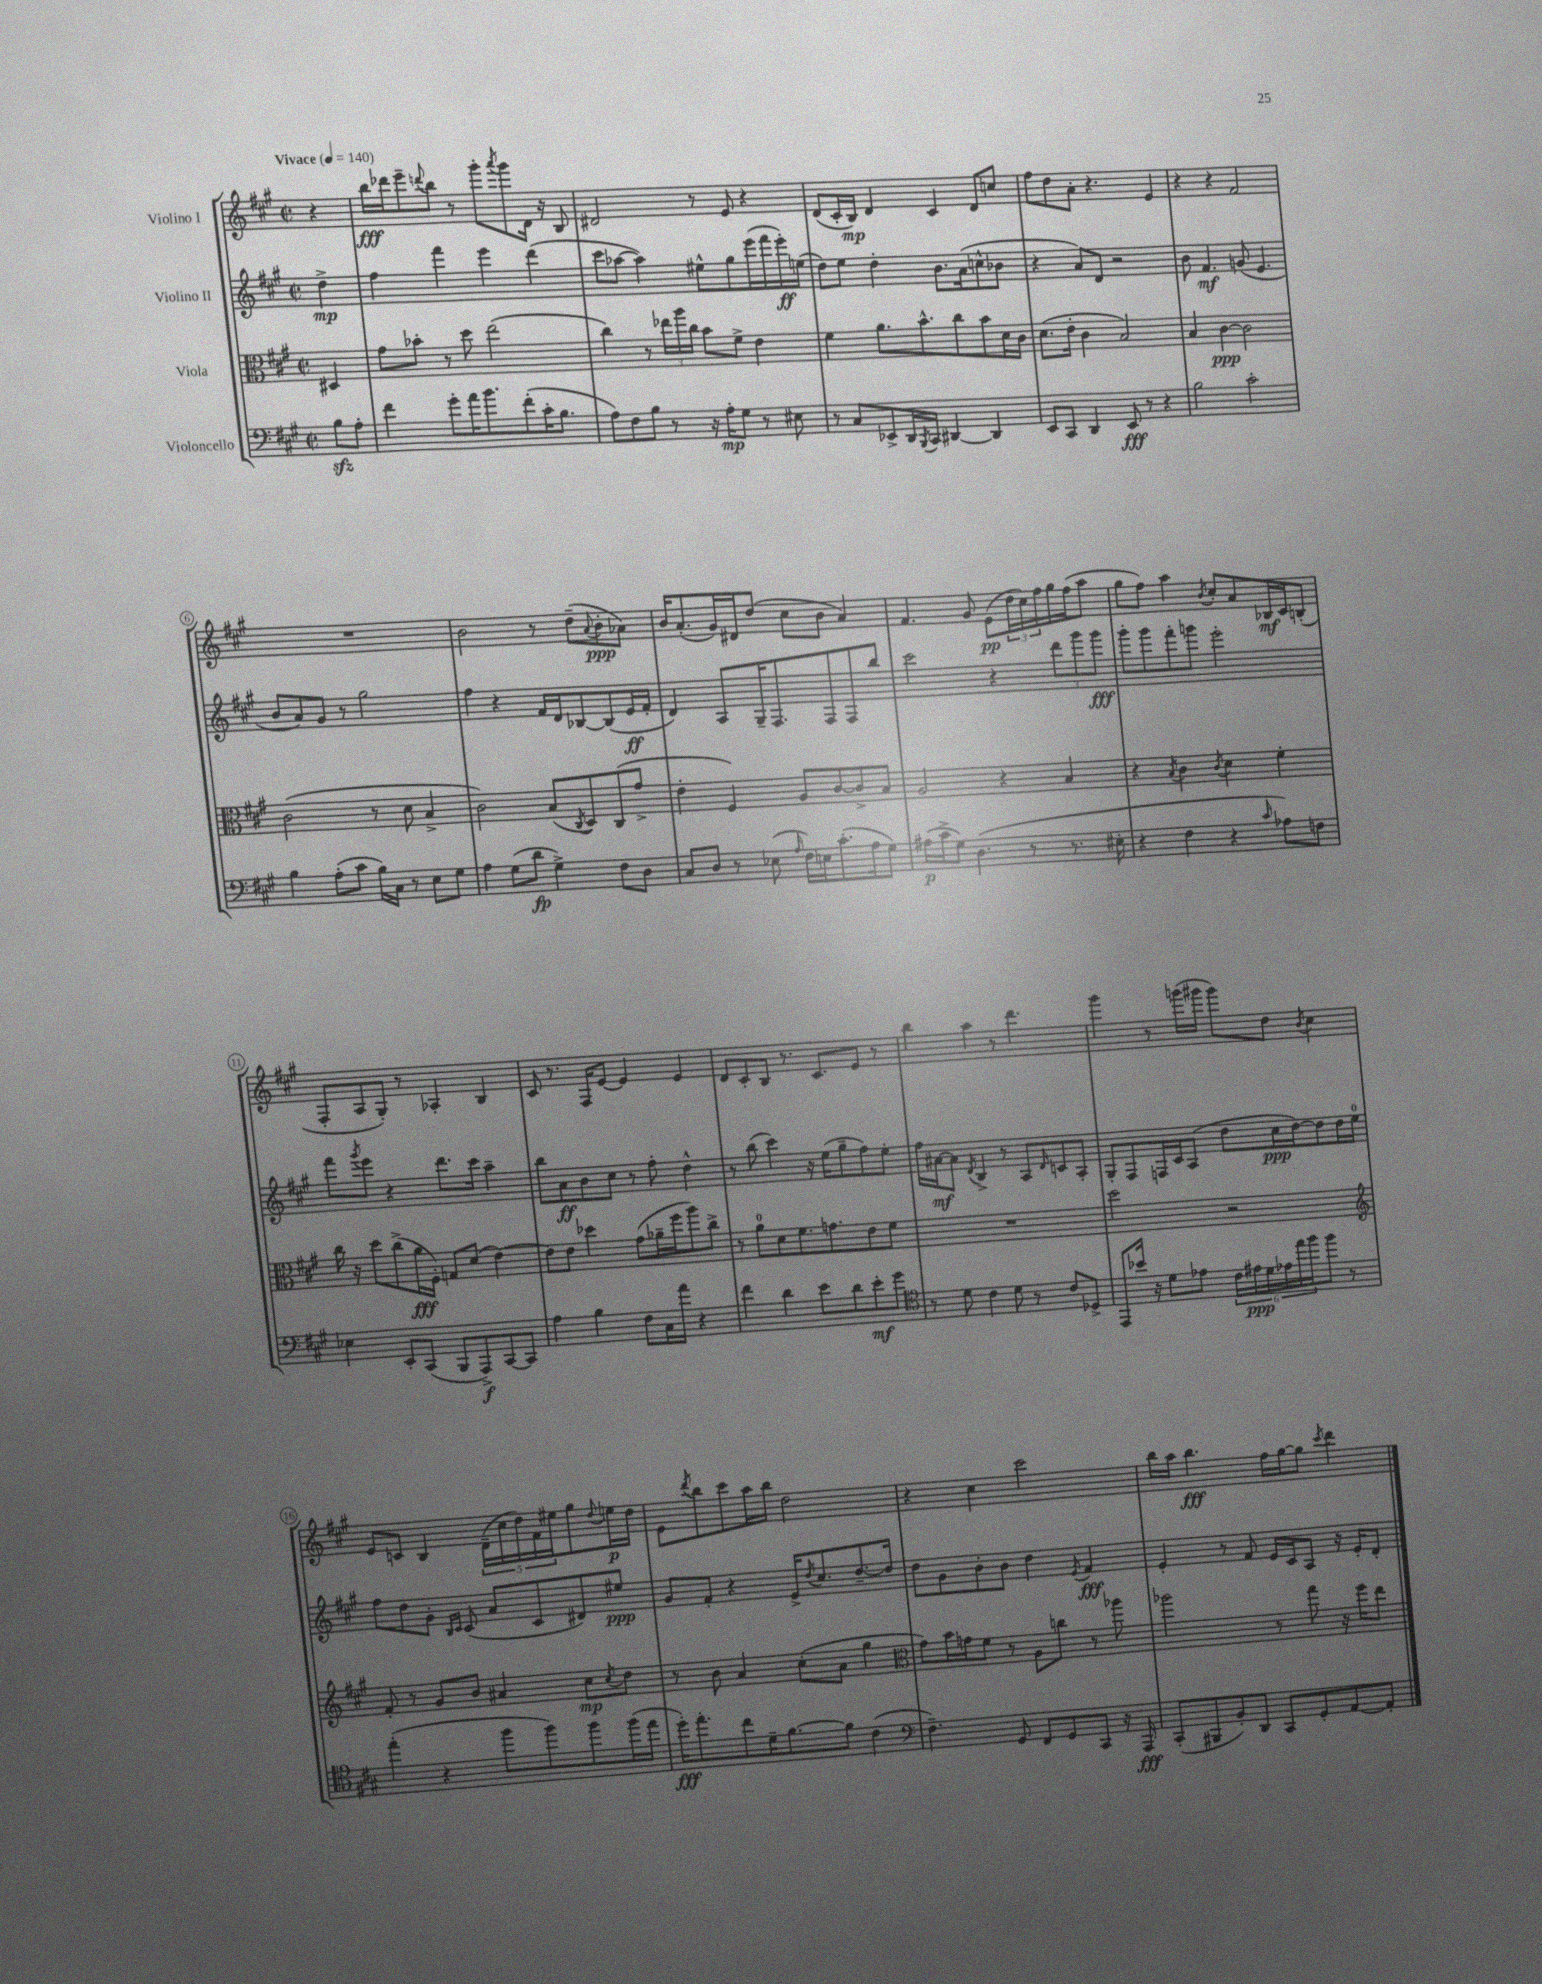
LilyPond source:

<<
\new StaffGroup <<
\new Staff = "s0" \with { instrumentName = "Violino I" } {
    \clef treble \key a \major \defaultTimeSignature \time 2/2 \partial 4 \tempo "Vivace" 4 = 140
    r4 |
    b''16\fff des'''16 e'''8-- \appoggiatura { d'''8 } b''8 r8 gis'''8-. \acciaccatura { a'''8 } gis'''8 d'16 r16 b8 |
    dis'2 r8 e'8 r4 |
    d'8( cis'16-. b16\mp) d'4 cis'4 d'8 c''8 |
    fis''8 d''8 a'8-. r4. e'4 |
    r4 r4 fis'2 |
    R1 |
    b'2 r8 d''8--( \appoggiatura { a'8 } b'8-.\ppp aes'8) |
    b'16 a'8.-.( gis'16) dis'16 d''8( cis''8 b'8 a'4) |
    fis'4. gis'8 e'8\pp( \tuplet 3/2 { d''16 cis''16) fis''16 } gis''16 fis''16( a''8 |
    gis''8 fis''8) a''4 \acciaccatura { b'8 } cis''8-. a'8 bes16\mf cis'16 b8-.( |
    fis8-. a8 gis8-.) r8 aes4-. b4 |
    cis'8 r8. fis16 e'8~ e'4 e'4 |
    d'8 cis'8-. b8 r8. cis'8. e'8 r8 |
    b''4 a''4 r8 d'''4. |
    gis'''4 r8 g'''16( gis'''16 gis'''8) d''8 \acciaccatura { b'8 } cis''4 |
    e'8 c'8 b4 \tuplet 5/4 { d'16--( cis''16 d''16) fis'16 eis''16 } gis''8 \appoggiatura { d''8 } e''16\p d''16 |
    e'8 \acciaccatura { d'''8 } b''8 cis'''8 a''16 b''16 d''2 |
    r4 cis''4 cis'''2 |
    b''16 a''16 b''4.\fff fis''16 gis''16~ gis''8 \acciaccatura { cis'''8 } d'''4 \bar "|." |
}
\new Staff = "s1" \with { instrumentName = "Violino II" } {
    \clef treble \key a \major \defaultTimeSignature \time 2/2 \partial 4
    d''4->\mp |
    fis''4 fis'''4 e'''4 d'''4( |
    cis'''8 aes''8~ aes''4) eis''8-^ gis''8 e'''16( fis'''16 e'''16-.\ff) e''16( |
    d''8) e''8 d''4-. b'8. a'16( c''8-^ bes'8 |
    r4 a'8) d'8 r2 |
    b'8 fis'4.\mf g'8( e'4. |
    b'8 a'8) gis'8 r8 gis''2 |
    fis''4 r4 fis'16 d'16 bes8~ bes8( e'16\ff fis'16-. |
    d'4) a8 gis16-- fis8. fis8 fis8 b''8 |
    cis'''2 r4 \tuplet 3/2 { d'''8 gis'''8 gis'''8\fff } |
    gis'''8-. gis'''8 fis'''8-. g'''8 e'''2-. |
    fis'''8 \acciaccatura { gis'''8 } e'''8 r4 d'''8. cis'''16 a''4-- |
    b''8 a'8\ff b'8 cis''8 r8 fis''8-. d''4-^ |
    r8 b''8( cis'''4) r16 e''16( gis''8-- fis''8) e''8-. |
    fis''16 ais'16~\mf ais'8 \acciaccatura { d'8 } b4-> r8 a8 \grace { d'16 } c'8 a8-. |
    gis8-. fis8 f16 cis'16 a8( d''8 cis''16\ppp d''16~) d''8 d''16 e''16-0 |
    fis''8 d''8 gis'8-. \grace { b16 cis'16 } cis'8( a'8 cis'8 dis'8) eis''8\ppp |
    gis'8 fis'8-. r4 e'16-> \acciaccatura { d''8 } cis''8. d''8.~-- d''16 |
    d''8 gis'8 b'8-. b'8 d''4 \acciaccatura { e'8 } fis'4\fff |
    e'4-. r8 fis'8 e'16 cis'16 a8 r16 e'16-. d'8-. \bar "|." |
}
\new Staff = "s2" \with { instrumentName = "Viola" } {
    \clef alto \key a \major \defaultTimeSignature \time 2/2 \partial 4
    dis4 |
    gis'8 bes'8-. r8 d''8 e''2( |
    cis''4) r8 \tuplet 3/2 { ees''16 a''16 cis''16 } b'8 fis'8-> e'4 |
    fis'4 a'8. b'8.-^ cis''8 b'8 d'16 cis'16 |
    d'8.( e'16-. cis'4 b2) |
    b4 cis'4~\ppp cis'2 |
    cis'2( r8 d'8 b4-> |
    cis'2) b8( \acciaccatura { cis8 } d8) cis8( gis'8-> |
    e'4-. fis4) a8 cis'8~ cis'8-> b8 |
    a2 r4 b4 |
    r4 \acciaccatura { b8 } cis'4 \acciaccatura { cis'8 } d'4 fis'4-. |
    cis''16 r16 d''8 cis''8->( a'16\fff fis16-.) g8 d'8( e'4~) |
    e'8 e'8 des''4 gis'8( aes'16-- fis''16 a''8) cis''8-> |
    r8 a'8-0 d'8 fis'8. g'8. e'8 fis'8 |
    R1 |
    d''2 r2 |
    \clef treble fis'8-. r8 gis'8 b'8 ais'4 cis''8\mp \acciaccatura { cis''8 } d''8 |
    r8 b'8 a'4 cis''8-.( a'8 gis''4 |
    \clef alto gis'8) b'16 g'16 fis'8 r8 a8 c''8 r8 aes''8 |
    aes''2 r8 gis''8 r16 fis''16 e''8 \bar "|." |
}
\new Staff = "s3" \with { instrumentName = "Violoncello" } {
    \clef bass \key a \major \defaultTimeSignature \time 2/2 \partial 4
    b8\sfz a8-. |
    fis'4 gis'8-. a'16 b'8. fis'8-.( cis'16-. b8. |
    a8) fis8 b8 r8 r16 a16-.\mp gis8 r8 eis8 |
    r8 cis8 ees,8-> d,16 \acciaccatura { b,,8 } cis,16 dis,4~ dis,4 |
    e,8 cis,8 d,4 e,8\fff r8 r4 |
    b2 cis'2-. |
    b4 a8-.( cis'8 b16) cis16 r8 e8 gis8 |
    a4 gis8( d'8\fp gis4->) fis8 d8 |
    cis8 d8 r8 ees8( \grace { a16 } fis16) e16 cis'8.-.( a16 gis8) |
    ais16\p( cis'16-> gis8) d4.( r8 r8. eis16-. |
    r4 fis4 r4 \grace { cis'16 } aes8) f8 |
    ees4 e,8-. cis,8( b,,8 a,,8->\f) cis,8~ cis,8 |
    a4 b4 fis8 cis16 a'16 r4 |
    fis'4 d'4 e'8 d'8 e'8-.\mf gis'8 |
    \clef tenor r8 d'8 cis'4 d'8 r8 cis'8 des8-> |
    e,8 bes'16 r16 d'8 ees'8 \tuplet 6/4 { cis'16 eis'16\ppp d'16 ees'16 e''16 fis''16 } fis''8 r8 |
    e''4-.( r4 fis''8 fis''8) fis''8 fis''16( e''16 |
    d''16-.\fff) e''8.-. cis''8 d'16-- fis'8.~ fis'8 cis'4( |
    \clef bass fis4.--) gis,8 fis,8 gis,8 cis,8 r16 a,,16\fff |
    cis,8-.( bis,,8 b,8-.) d,8 cis,8 gis,8-. a,8~ a,8-. \bar "|." |
}
>>
>>
\layout { \context { \Score \override BarNumber.stencil = #(make-stencil-circler 0.1 0.3 ly:text-interface::print) } }
